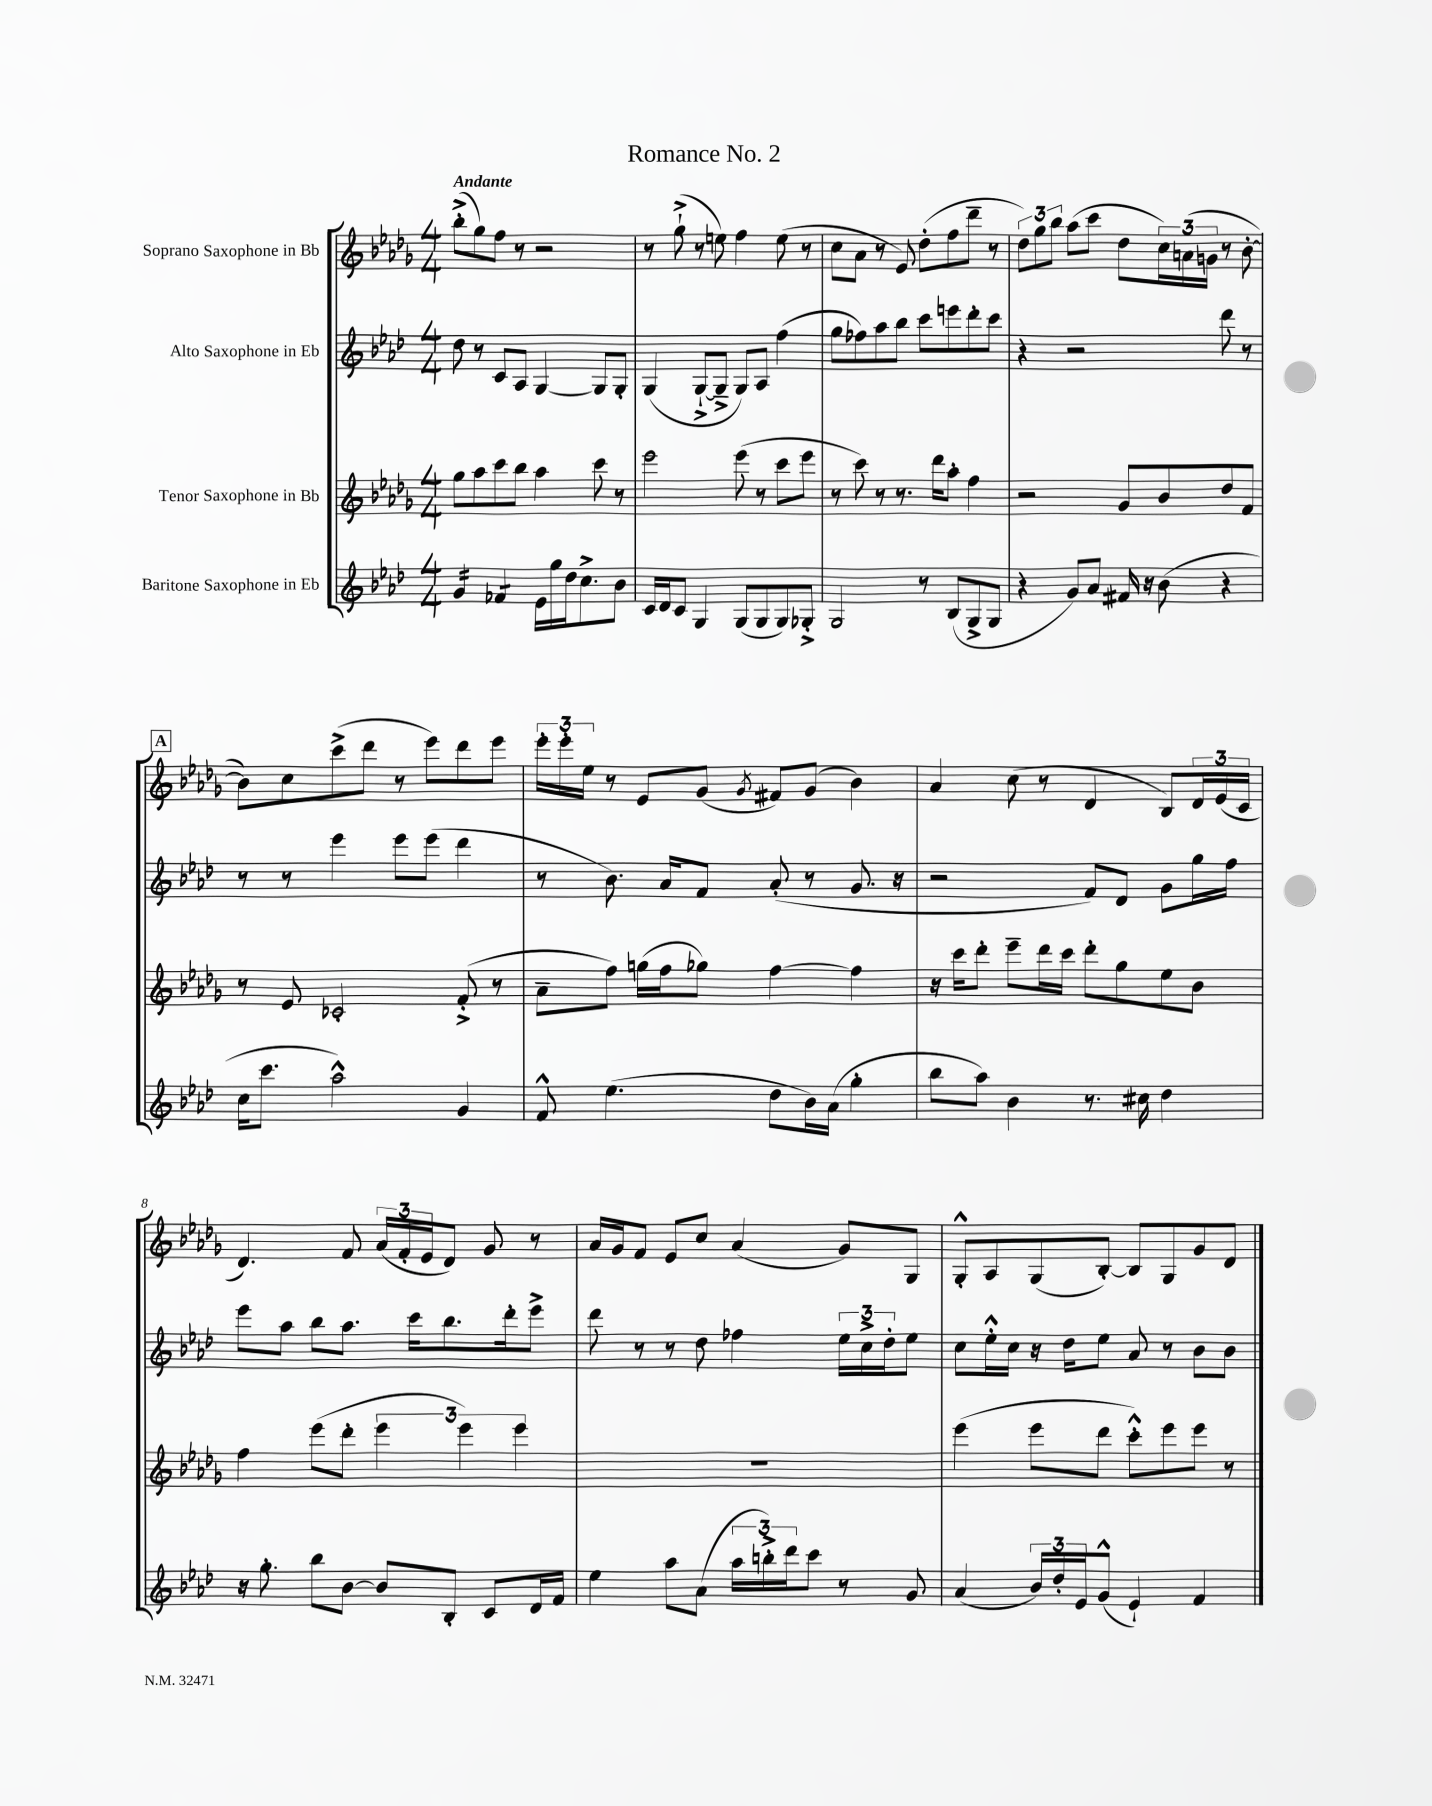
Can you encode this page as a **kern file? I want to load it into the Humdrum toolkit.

**kern	**kern	**kern	**kern
*staff4	*staff3	*staff2	*staff1
*clefG2	*clefG2	*clefG2	*clefG2
*k[b-e-a-d-]	*k[b-e-a-d-g-]	*k[b-e-a-d-]	*k[b-e-a-d-g-]
*M4/4	*M4/4	*M4/4	*M4/4
4g/	8gg-\L	8dd-\	(8bb-'^\L
.	8aa-\	8r	8gg-\)
4f-/	8ccc\	8c/L	8ff\J
.	8bb-\J	8A-/J	8r
16e-\LL	4aa-\	[4G/	2r
16gg\	.	.	.
16dd-\J	.	.	.
8.cc^\	.	.	.
.	8ccc\	8G/]L	.
8b-\J	8r	8G'/J	.
=	=	=	=
16c/LL	2eee-\	(4G/	8r
16d-/J	.	.	.
8c/J	.	.	(8gg-`^\
4G/	.	[8G`^/L	8r
.	.	8G~^/]J	8ee\)
(8G/L	(8eee-\	8G/L)	4ff\
8G/	8r	8A-/J	.
8G/)	8ccc\L	(4ff\	(8ee\
8G-'^/J	8eee-\J	.	8r
=	=	=	=
2G/	8r	8gg\L	8cc\L
.	8ccc\)	8ff-\)	8a-\J
.	8r	8aa-\	8r
.	8.r	8bb-\J	8e-/)
8r	.	8ccc\L	(8dd-'\L
.	16ddd-\LK	.	.
(8B-/L	8aa-'\J	8eee\	8ff\
8G^/	4ff\	8ddd-'\	8ddd-~\J
8G/J	.	8ccc\J	8r
=	=	=	=
4r	2r	4r	12dd-\L)
.	.	.	12gg-\
.	.	.	12bb-\J
8g/L)	.	2r	(8aa-\L
8a-/J	.	.	8ccc\J
16f#/	8g-/L	.	8dd-\L
16r	.	.	.
(8b-\	8b-/	.	24cc\L)
.	.	.	(24a\
.	.	.	24g\JJ
4r	8dd-/	8ddd-\	8r
.	8f/J	8r	[8b-'\
=	=	=	=
16cc\LK	8r	8r	8b-\]L)
8.ccc\J	.	.	.
.	8e-/	8r	8cc\
2aa-^^\)	2c-'/	4eee-\	(8ccc^\
.	.	.	8ddd-\J
.	.	8eee-\L	8r
.	.	(8eee-\J	8eee-\L)
4g/	(8f'^/	4ddd-\	8ddd-\
.	8r	.	8eee-\J
=	=	=	=
8f^^/	8a-~\L	8r	24eee-'\LL
.	.	.	24eee-'\
.	.	.	24ee-\JJ
(4.ee-\	8ff\J)	8.b-\)	8r
.	(16gg\LL	.	8e-/L
.	16ff\J	16a-/LK	.
.	8gg-\J)	8f/J	(8g-/J
.	.	.	8qg-/
8dd-\L	[4ff\	(8a-'/	8f#/L)
16b-\L)	.	8r	(8g-/J
(16a-\JJ	.	.	.
4gg'\	4ff\]	8.g/	4b-\)
.	.	16r	.
=	=	=	=
8bb-\L	16r	2r	4a-/
.	16ccc\LK	.	.
8aa-\J)	8ddd-'\J	.	.
4b-\	8eee-~\L	.	(8cc\
.	16ddd-\L	.	8r
.	16ccc\JJ	.	.
8.r	8ddd-'\L	8f/L)	4d-/
.	8gg-\	8d-/J	.
16cc#\	.	.	.
4dd-\	8ee-\	8g\L	8B-/L)
.	8b-\J	16gg\L	24d-/L
.	.	.	(24e-/
.	.	16ff\JJ	.
.	.	.	24c/JJ
=	=	=	=
16r	4ff\	8eee-\L	4.d-/)
8.gg'\	.	.	.
.	.	8aa-\J	.
8bb-\L	(8eee-\L	8bb-\L	.
[8b-\J	8ddd-'\J	8.aa-\J	8f/
8b-/]L	6eee-\	.	(24a-/LL
.	.	.	24f'/
.	.	16ccc\LK	.
.	.	.	24e-/J
8B-'/J	.	8.bb-\	8d-/J)
.	6eee-\)	.	.
8c/L	.	.	8g-/
.	.	16ddd-'\k	.
.	6eee-\	.	.
16d-/L	.	8eee-^\J	8r
16f/JJ	.	.	.
=	=	=	=
4ee-\	1r	8ddd-\	16a-/LL
.	.	.	16g-/J
.	.	8r	8f/J
8aa-\L	.	8r	8e-/L
(8a-\J	.	8dd-\	8cc/J
24aa-\LL	.	4ff-\	(4a-/
24bb'^\)	.	.	.
24ddd-\J	.	.	.
8ccc\J	.	.	.
8r	.	24ee-\LL	8g-/L)
.	.	24cc^\	.
.	.	24dd-'\J	.
8g/	.	8ee-\J	8G-/J
=	=	=	=
(4a-/	(4eee-\	8cc\L	8G-'^^/L
.	.	16ee-'^^\L	8A-/
.	.	16cc\JJ	.
24b-/LL)	8eee-\L	16r	(8G-/
24dd-'/	.	.	.
.	.	16dd-\LK	.
24e-/J	.	.	.
(8g^^/J	8ddd-\J	8ee-\J	[8B-'/J)
4e-`/)	8ccc'^^\L)	8a-/	8B-/]L
.	8eee-\	8r	8G-/
4f/	8eee-\J	8b-\L	8g-/
.	8r	8b-\J	8d-/J
==	==	==	==
*-	*-	*-	*-
